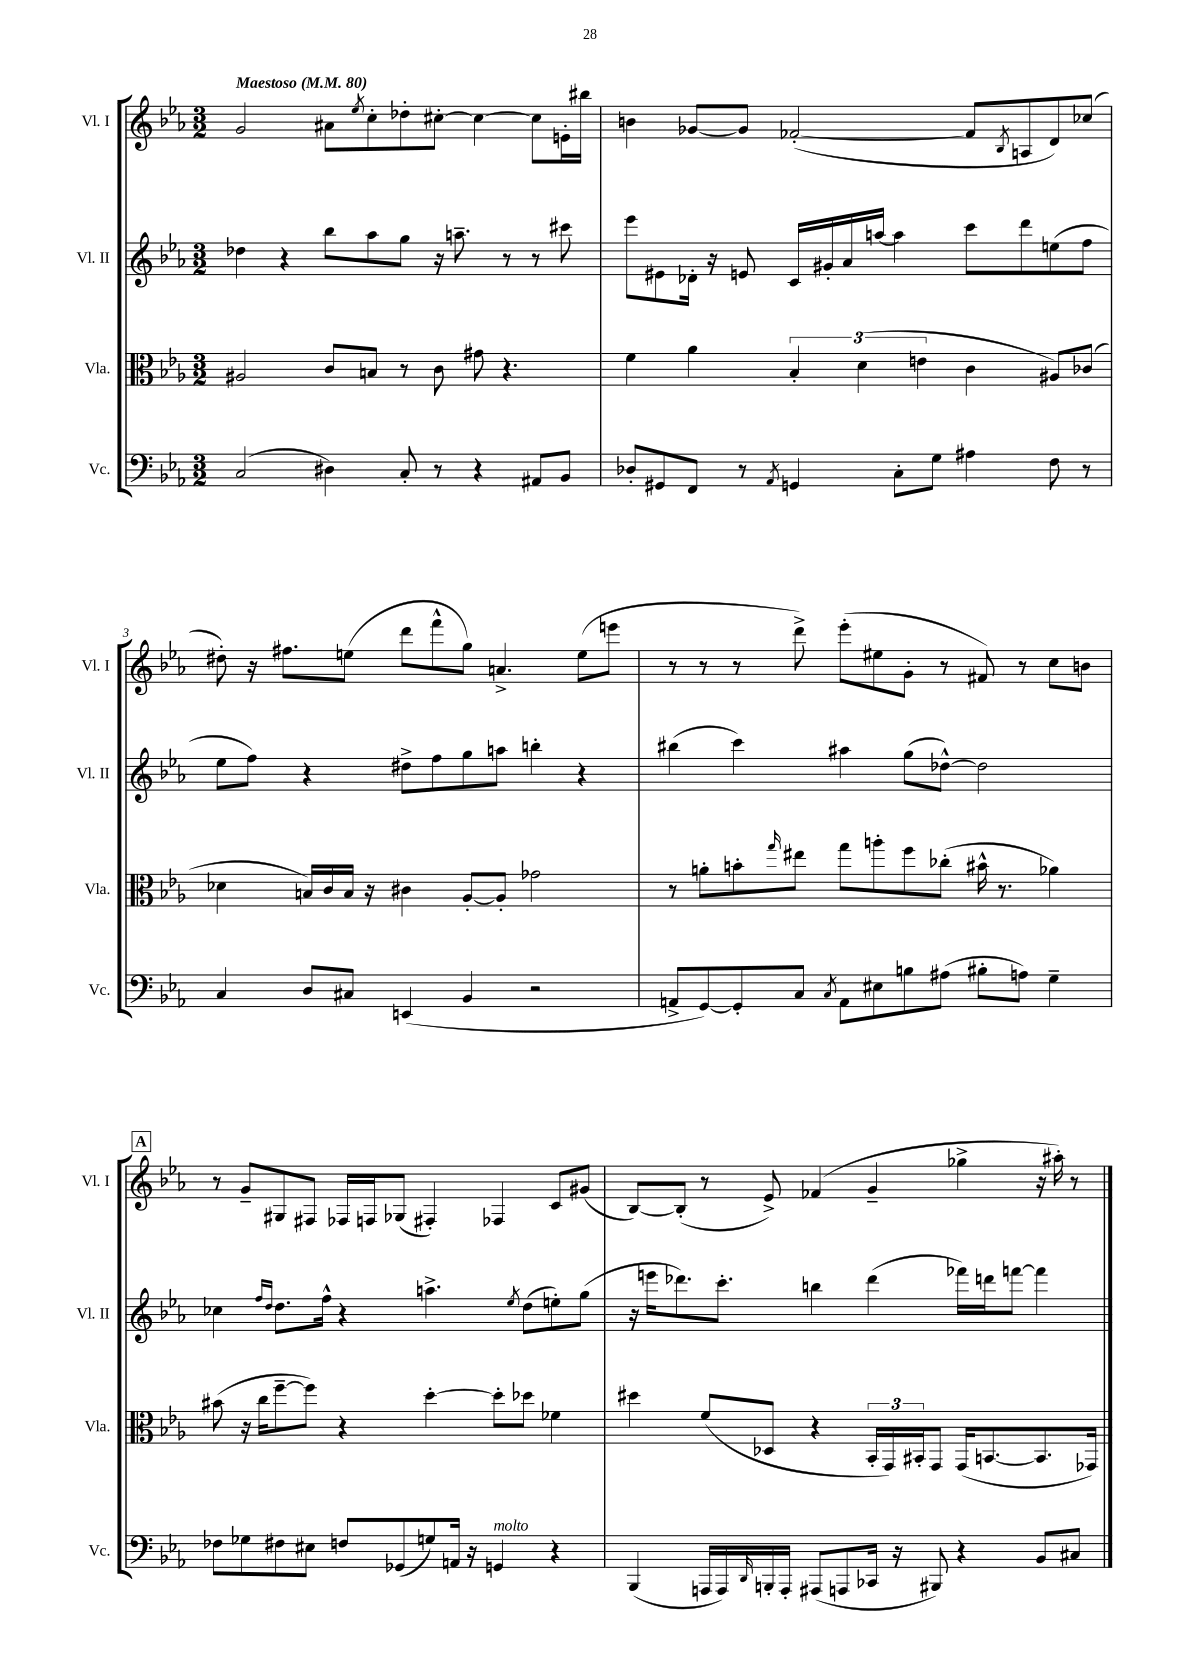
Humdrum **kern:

**kern	**kern	**kern	**kern
*staff4	*staff3	*staff2	*staff1
*clefF4	*clefC3	*clefG2	*clefG2
*k[b-e-a-]	*k[b-e-a-]	*k[b-e-a-]	*k[b-e-a-]
*M3/2	*M3/2	*M3/2	*M3/2
*MM80	*MM80	*MM80	*MM80
(2C/	2A#/	4dd-\	2g/
.	.	4r	.
4D#\)	8c/L	8bb-\L	8a#\L
.	.	.	8qee-/
.	8B/J	8aa-\	8cc'\
8C'/	8r	8gg\J	8dd-'\
8r	8c\	16r	[8cc#'\J
.	.	8.aa~\	.
4r	8g#\	.	4cc#\_
.	4.r	8r	.
8AA#/L	.	8r	8cc#\]L
8BB-/J	.	8ccc#\	16e'\L
.	.	.	16bb#\JJ
=	=	=	=
8D-'/L	4f\	8eee-\L	4b\
8GG#/	.	8e#\	.
8FF/J	4a-\	16d-'\Jk	[8g-/L
.	.	16r	.
8r	.	8e/	8g-/]J
8qAA-/	.	.	.
4GG/	6B-'/	16c/LL	([2f-'/
.	.	16g#'/	.
.	.	16a-/	.
.	(6d\	.	.
.	.	[16aa/JJ	.
8C'\L	.	4aa\]	.
.	6e\	.	.
8G\J	.	.	.
4A#\	4c\	8ccc\L	8f-/]L
.	.	.	8qB-/
.	.	8ddd\	8A/
8F\	8A#/L)	(8ee\	8d/)
8r	(8c-/J	8ff\J	(8cc-/J
=	=	=	=
4C/	4d-\	8ee-\L	8dd#'\)
.	.	8ff\J)	16r
.	.	.	8.ff#\L
8D/L	16B/LL)	4r	.
.	16c/	.	.
8C#/J	16B/JJ	.	(8ee\J
.	16r	.	.
(4EE/	4c#\	8dd#^\L	8ddd\L
.	.	8ff\	8fff^^\
4BB-/	[8A-'/L	8gg\	8gg\J)
.	8A-'/]J	8aa\J	4.a^/
2r	2g-\	4bb'\	.
.	.	4r	(8ee\L
.	.	.	8eee\J
=	=	=	=
8AA^/L	8r	(4bb#\	8r
[8GG/)	8a'\L	.	8r
8GG'/]	8b'\	4ccc\)	8r
.	16qqgg/	.	.
8C/J	8ee#\J	.	8ddd^\)
8qC/	.	.	.
8AA\L	8gg\L	4aa#\	(8eee-'\L
8E#\	8aa'\	.	8ee#\
8B\	8ff\	(8gg\L	8g'\J
(8A#\J	(8cc-'\J	[8dd-^^\J)	8r
8B#'\L	16b#^^\	2dd-\]	8f#/)
.	8.r	.	.
8A\J)	.	.	8r
4G~\	4a-\)	.	8cc\L
.	.	.	8b\J
=	=	=	=
8F-\L	(8b#\	4cc-\	8r
8G-\	16r	.	8g~/L
.	16cc\LK	.	.
.	.	16qqff/LL	.
.	.	16qqdd/JJ	.
8F#\	[8ff~\	8.dd\L	8G#/
8E#\J	8ff\]J)	.	8F#/J
.	.	16ff^^\Jk	.
8F/L	4r	4r	16F-/LL
.	.	.	16F/J
(8GG-/	.	.	(8G-/J
8G/)	[4dd'\	4.aa^\	4F#'/)
16AA/Jk	.	.	.
16r	.	.	.
4GG/	8dd'\]L	.	4F-/
.	.	8qee-/	.
.	8dd-\J	(8dd\L	.
4r	4f-\	8ee'\)	8c/L
.	.	(8gg\J	(8g#/J
=	=	=	=
(4BBB-/	4dd#\	16r	[8B-/L)
.	.	16eee\LK	.
.	.	8.ddd-\)	(8B-'/]J
16AAA/LL	(8f/L	.	8r
16AAA/)	.	8.ccc'\J	.
16qqDD/	.	.	.
16BBB'/	8D-/J	.	8e-^/)
16AAA'/JJ	.	.	.
(8AAA#/L	4r	4bb\	(4f-/
8AAA/	.	.	.
16CC-/Jk	24BB-'/LL	(4ddd-\	4g~/
.	24GG/)	.	.
16r	.	.	.
.	24BB#'/J	.	.
8BBB#/)	8GG/J	.	.
4r	(16GG/LK	16fff-\LL)	4gg-^\
.	[8.BB/	16ddd\J	.
.	.	[8fff\J	.
8BB-/L	8.BB/]	4fff\]	16r
.	.	.	16aa#'\)
8C#/J	.	.	8r
.	16GG-/Jk)	.	.
==	==	==	==
*-	*-	*-	*-
